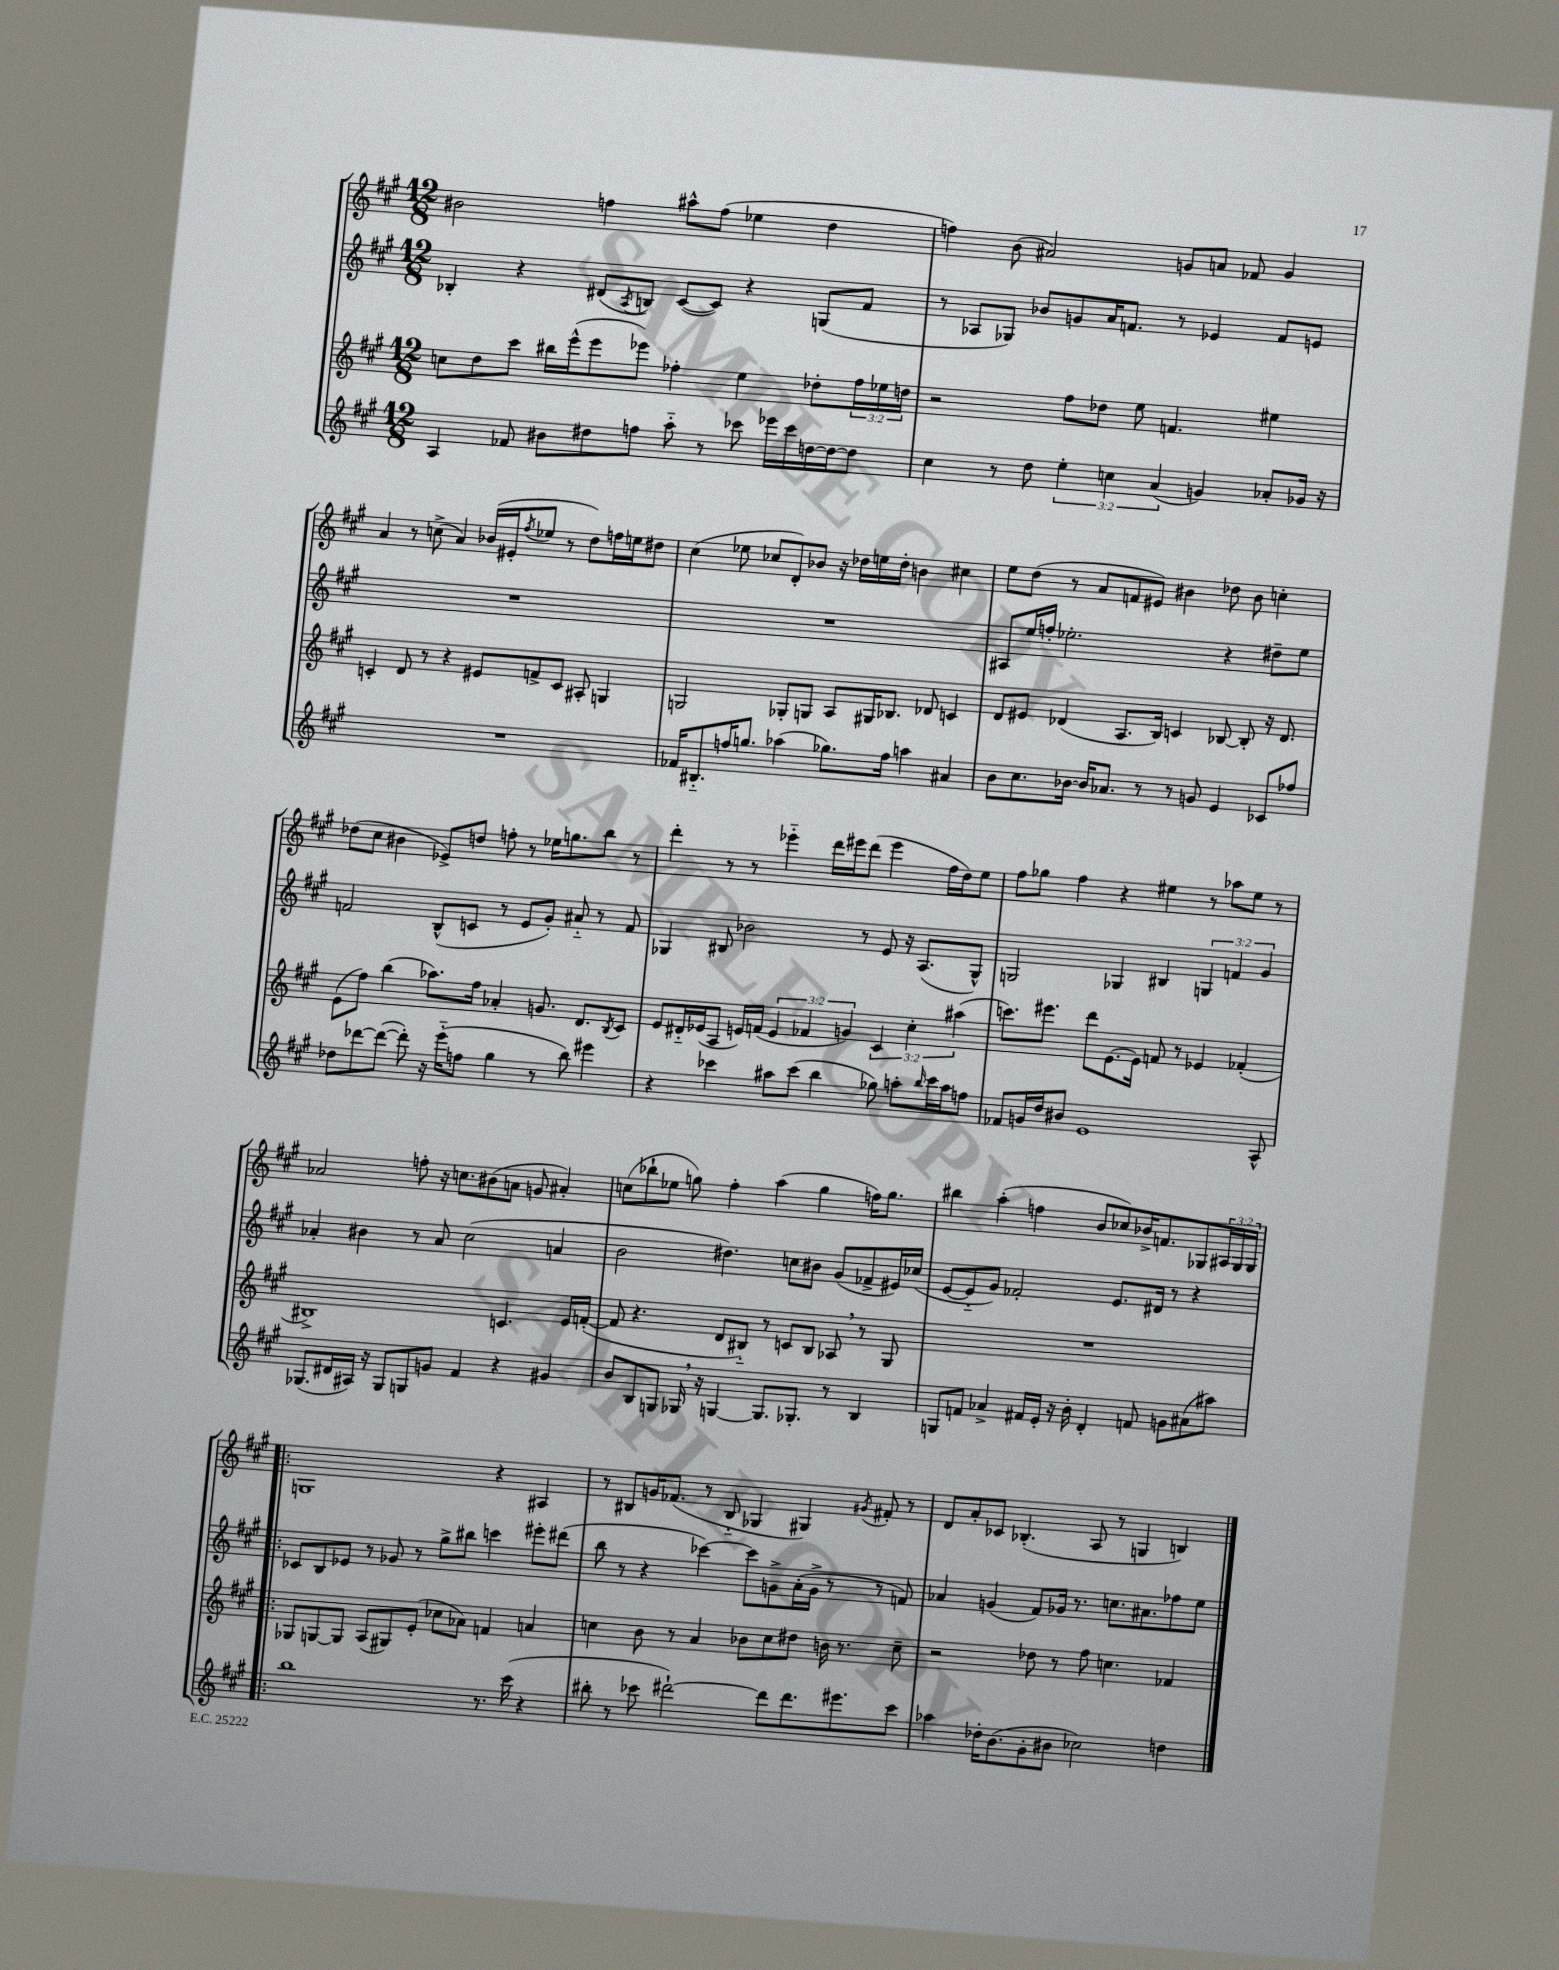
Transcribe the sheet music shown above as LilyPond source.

<<
\new StaffGroup <<
\new Staff = "s0" {
    \clef treble \key a \major \numericTimeSignature \time 12/8 \override Staff.TupletNumber.text = #tuplet-number::calc-fraction-text
    bis'2 f''4 ais''8-^ f''8( ees''4 d''4 |
    f''4) b'8( ais'2) g'8 a'8 fes'8 g'4 |
    a'4 r8 c''8->( a'4) bes'16( eis'16-. \acciaccatura { fis''8 } ees''8 r8 d''8) f''16 e''16 dis''8 |
    cis''4( ees''8 ces''8 d'8-.) bes'8 r16 des''16 e''16 des''16-. b'4 cis''4 |
    e''8 d''8( r8 a'8 f'8 eis'8) bis'4 des''8 bis'8 c''4-. |
    des''8( cis''8 bis'4 ees'8->) d''8 f''8-. r8 ees''16 g''8. b''8 r8 |
    d'''4-. r8 r8 ees'''4-_ d'''16 eis'''16 d'''8( eis'''4 fis''16 d''16) e''8 |
    fis''8 ges''8 fis''4 r4 eis''4 r8 aes''8 eis''8 r8 |
    aes'2 f''8-. r16 c''8. bis'8( a'8 g'8 ais'4-.) |
    c''8( bes''8-! ees''8 g''8) fis''4-. a''4( g''4 f''16) g''8. |
    bis''4 a''4-.( f''4 b'8 ces''8) bes'16-> f'8. ges8 \tuplet 3/2 { ais16 ges16 ges16 } |
    \bar ".|:" g1 r4 ais4 |
    r8 bis8 g'16 fes'8.( r8 bis8-_ ges4 gis4) \acciaccatura { gis'8 } fis'8-. r8 |
    d'8 a'8-. ces'8 bes4.-.( a8 r8 g4 b4) \bar "|." |
}
\new Staff = "s1" {
    \clef treble \key a \major \numericTimeSignature \time 12/8 \override Staff.TupletNumber.text = #tuplet-number::calc-fraction-text
    bes4-. r4 dis'8( \acciaccatura { a8 } b8) cis'8~( cis'8) r4 g8( fis'8 |
    r8 aes8 ges8) bes'8 g'8 a'16 f'8. r8 ees'4 f'8 e'8 |
    R1. |
    R1. |
    ais8 e''16 f''16-. ees''2.-. r4 dis''8-- ees''8 |
    f'2 b8-^( c'8 r8 e'8 gis'8-.) ais'8-_ r8 f'8 |
    ges4 bis8 bes'2 r8 e'8 r16 a8.( ges8-^) |
    g2 ges4 bis4 \tuplet 3/2 { g4 f'4 gis'4 } |
    aes'4-. bis'4 r8 aes'8 cis''2( a'4 |
    b'2 dis''4.) c''8 bis'8 gis'8( fes'8-> eis'16) ces''16( |
    e'8~ e'8-_ gis'8) fes'2-. e'8. dis'16 r8 r4 |
    \bar ".|:" ces'8 b8 ees'8 r8 ges'8 r8 gis''8-> bis''8 c'''4 eis'''8-. dis'''8( |
    b''8 r8 r4 ces'''4~) ces'''8 g'8-> a'16-.( g'16-> r8 r8 f'8) |
    aes'4 g'4( fis'8) ges'16 r8. c''8. ais'8. fes''8 e''8 \bar "|." |
}
\new Staff = "s2" {
    \clef treble \key a \major \numericTimeSignature \time 12/8 \override Staff.TupletNumber.text = #tuplet-number::calc-fraction-text
    c''8 d''8 cis'''8 bis''16 e'''16-^( e'''8 ees'''8) fes''4-. e''4 des''8-. \tuplet 3/2 { fes''16 ees''16 d''16 } |
    r2 fis''8 des''8 e''8 f'4. eis''4 |
    c'4-. d'8 r8 r4 eis'8 f'8-> c'8 ais8-. g4 |
    g2 ges8-. g8 a8 gis16 bes8. des'8 c'4 |
    d'8 eis'8 des'4( a8. b16) c'4 bes8~ bes8-. r16 des'8. |
    e'8( fis''8) b''4( aes''8.) fis''16 aes'4-. g'8. d'8. \acciaccatura { b8 } cis'8 |
    e'8 dis'16-_ ees'16( a8 e'16) f'16( \tuplet 3/2 { e'4 fes'4 g'4) } \tuplet 3/2 { cis'4 cis''4-. ais''4( } |
    c'''8.) eis'''8. d'''8 e'8.~ e'16 f'8 r8 ees'4 fes'4-.( |
    bis1->) c'4. e'16 f'16~-.( |
    f'8 r4. d'8 bis8-_) r8 c'8 bis8 aes8 \breathe r8 gis8 |
    R1. |
    \bar ".|:" ges8 g8~ g8 a8( gis8) e'8-.( ces''8 aes'8) f'4 a'4 |
    c''4 b'8 r8 a'4 bes'8 c''8 dis''8 b'16 r8. c''8-- |
    r2 des''8 r8 fis''8 c''4. fes'4 \bar "|." |
}
\new Staff = "s3" {
    \clef treble \key a \major \numericTimeSignature \time 12/8 \override Staff.TupletNumber.text = #tuplet-number::calc-fraction-text
    a4 fes'8 bis'8 dis''8 f''8 a''8-_ r8 ces'''8 ees'''16 ces'''16 d''16~ d''16~ d''8 |
    cis''4 r8 d''8 \tuplet 3/2 { e''4-. c''4 a'4( } g'4) aes'8-. ges'16 r16 |
    R1. |
    fes'16 bis8.-_ f''16 g''8. aes''4( ges''8.) f''16 a''4 ais'4 |
    b'8 cis''8. bes'16~ bes'16 aes'8. r8 r8 g'8 e'4 ces'8 fes''8 |
    des''8 des'''8~ des'''8~( des'''8-.) r16 e'''16-_( f''8 gis''4 r8 b''8) eis'''4 |
    r4 ces'''4 ais''8 ces'''8( b''4 ges''8) a''8-. \grace { b''16 } ces'''16 a''16 f''8 |
    fes'8 g'16 d''16 bis'8 e'1 a8-^ |
    ges8.( dis'16 ais16) r16 ges8 g8 g'8 fis'4 r4 gis'4 |
    b'8 b8 g8 ges16 \breathe r16 g4~ g8. ges8.-. r8 b4 |
    g8 f'8 aes'4-> fis'16 e'16-. r16 b'16-. d'4-. f'8 g'8 ais'8( ais''8) |
    \bar ".|:" b''1 r8. cis'''16( r4 |
    bis''8-. r8 ces'''8 dis'''2~-!) dis'''8 dis'''8. eis'''8. ces'''8 |
    aes''4 des''16-. b'8.( gis'8-. bis'8 ces''2) d''4 \bar "|." |
}
>>
>>
\layout { \context { \Score \remove "Bar_number_engraver" } }
